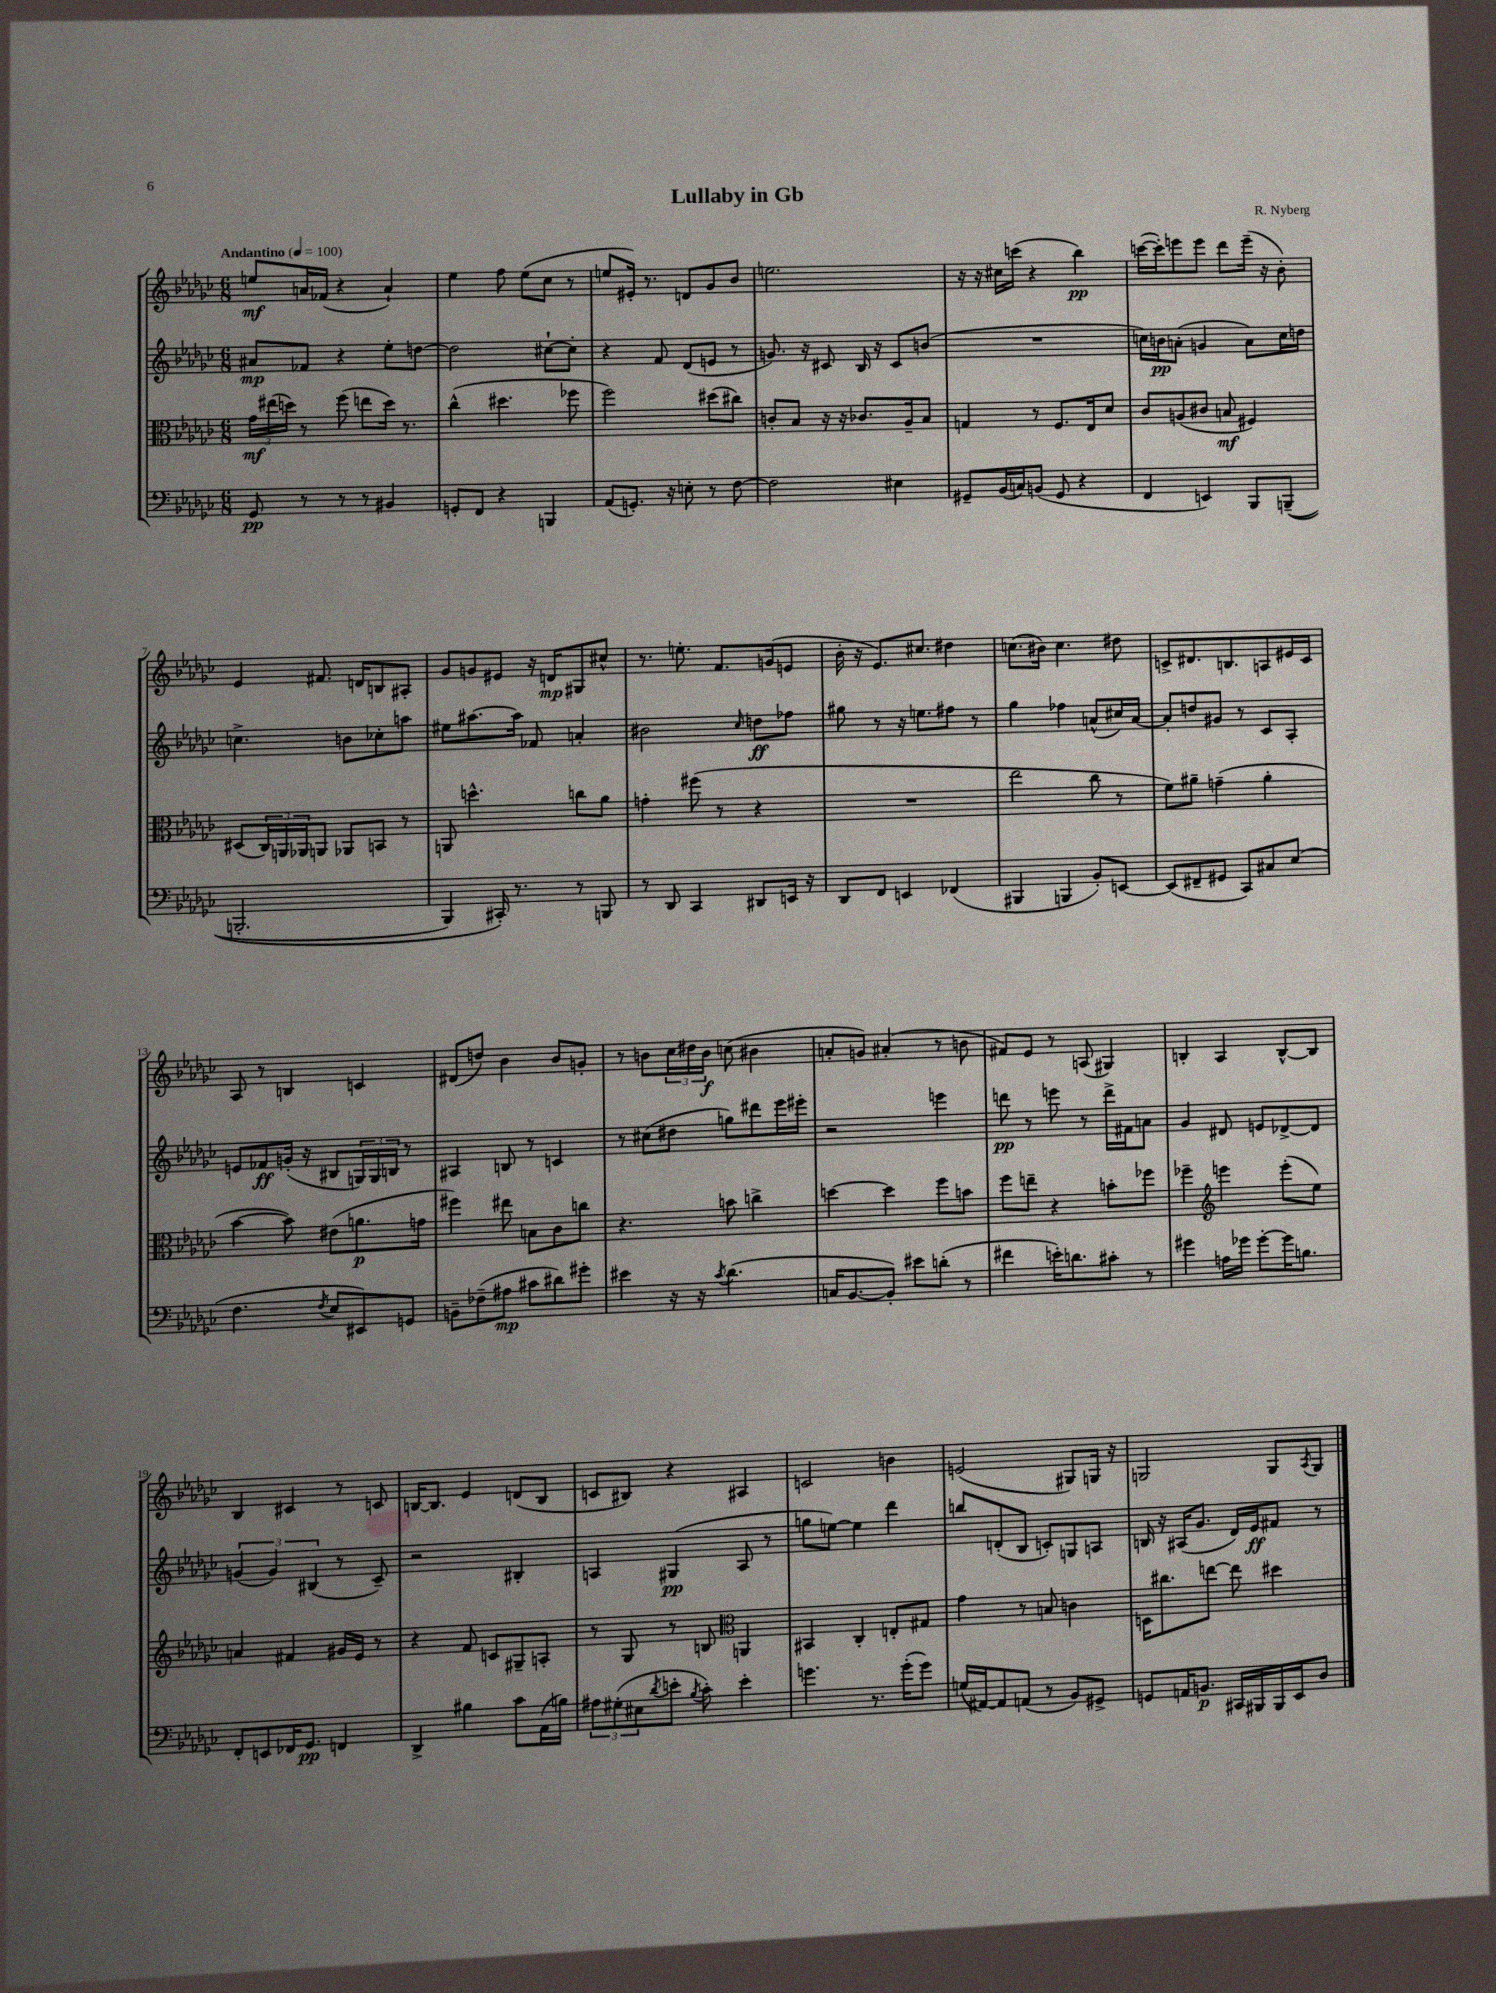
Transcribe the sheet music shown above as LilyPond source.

\header { title = "Lullaby in Gb" composer = "R. Nyberg" }
<<
\new StaffGroup <<
\new Staff = "s0" {
    \clef treble \key ges \major \numericTimeSignature \time 6/8 \tempo "Andantino" 4 = 100
    e''8\mf a'16 fes'16( r4 a'4-!) |
    ees''4 f''8 ees''8( ces''8 r8 |
    e''8 eis'16-.) r8. d'8 ges'8 bes'8 |
    e''2. |
    r16 r16 cis''16 c'''16( r4 bes''4\pp) |
    c'''16~( c'''16-.) e'''8 e'''8 des'''8 e'''16--( r16 bes'8-.) |
    ees'4 fis'8. d'16 b8 ais8-. |
    ges'8 g'8 eis'8 r16 d'16\mp gis8 cis''8-^ |
    r8. e''8.-. f'8. g'16( e'8 |
    bes'16-. r16 ees'8.) cis''8. dis''4 |
    c''8.( bis'16) c''4. dis''8 |
    c'8-> dis'8. b8. a8 eis'16 c'16 |
    aes8 r8 b4 c'4 |
    dis'8( d''8) bes'4 bes'8 g'8-. |
    r8 b'8 \tuplet 3/2 { ces''16 dis''16 b'16\f } c''8( bis'4 |
    a'8-. g'8) ais'4-.( r8 b'8 |
    fis'8) ees'8 r8 a8( gis4) |
    b4-. aes4 b8~-^ b8 |
    bes4 cis'4 r8 c'8 |
    b16~ b8. ees'4 d'8( b8 |
    c'8 bis8) r4 ais4 |
    c'2 b'4 |
    e'2( gis8) g16 r16 |
    g2 g8 \acciaccatura { aes8 } g8 \bar "|." |
}
\new Staff = "s1" {
    \clef treble \key ges \major \numericTimeSignature \time 6/8
    ais'8\mp fes'8 r4 ees''8-. d''8~ |
    d''2 cis''8~-! cis''8-. |
    r4 f'8 des'8( e'8 r8 |
    g'8.) r16 cis'8 bes16 r16 cis'8 b'8( |
    R2. |
    c''16) b'16\pp a'8-.( g'4 a'8) c''16 d''16 |
    c''4.-> b'8 ces''8-. a''8 |
    eis''8 ais''8.~ ais''16 fes'8 a'4-. |
    bis'2 \grace { ces''16 } d''8\ff fes''8 |
    gis''8 r8 r16 e''8. fis''8 r8 |
    ges''4 fes''4 a'8-^( cis''16) a'16~ |
    a'8-. d''8 gis'8 r8 ces'8 aes8-. |
    e'8 fes'8\ff g'16-.( r16 bis8 \tuplet 3/2 { g16) g16 b16 } r8 |
    ais4 b8 r8 c'4 |
    r8 cis''8( dis''8 g''8) dis'''8 ees'''16 eis'''16-. |
    r2 e'''4 |
    d'''8\pp r8 e'''8 r8 d'''16-> fis'16 a'8 |
    ges'4 dis'8 e'8 des'8~-> des'8 |
    \tuplet 3/2 { g'4( g'4) bis4( } r8 ces'8--) |
    r2 bis4-. |
    a4 gis4\pp( a8 r8 |
    g''8 e''8~) e''4 des'''4 |
    b''8 d'8-.( bes8 c'8-.) g8 a8 |
    b16 r16 ais16( ges'8. des'16) ees'16\ff fis'8 r8 \bar "|." |
}
\new Staff = "s2" {
    \clef alto \key ges \major \numericTimeSignature \time 6/8
    \tuplet 3/2 { ges'16\mf eis''16( d''16) } r8 f''8( e''8 d''16) r8. |
    ces''4-^( dis''4. fes''8 |
    f''2) dis''8( cis''8) |
    c'8-. bes8 r16 r16 ces'8. aes16-- bes8 |
    g4 r8 f8. ees16 des'8 |
    ces'8 a8( cis'8 b8\mf fis4) |
    dis8( \tuplet 3/2 { ces16) a,16 aes,16 } a,8 aes,8 b,8 r8 |
    a,8 d''4.-^ c''8 aes'8 |
    g'4-. fis''8( r8 r4 |
    R2. |
    ees''2 ces''8 r8 |
    f'8) ais'8-- g'4--( ais'4-. |
    bes'4~ bes'8) eis'8( a'8.\p g'16 |
    fis''4) eis''8 b8 ces'8 c''8 |
    r4. b'8 c''4-> |
    d''4~ d''4 f''8 b'8 |
    f''8 e''8-- r4 b'8-. fes''8 |
    fes''4-- \clef treble e'''4 e'''8-.( ees''8) |
    a'4 fis'4 gis'16 ees'16 r8 |
    r4 f'8 c'8 gis8-- a8-. |
    r8 ges8 r8 b8 \clef alto a,4 |
    bis,4 ces4-. e8-. gis8 |
    ges'4 r8 b8 c'4 |
    d16 cis''8. e''8~ e''8 dis''4 \bar "|." |
}
\new Staff = "s3" {
    \clef bass \key ges \major \numericTimeSignature \time 6/8
    ges,8\pp r8 r8 r8 bis,4 |
    g,8-. f,8 r4 b,,4 |
    aes,8( g,8.-.) r16 e8-. r8 f8~ |
    f2 eis4 |
    gis,8-- bes,16( c16) b,8( gis,8 r4 |
    f,4 e,4) bes,,8 b,,8--(\( |
    b,,2.-. |
    bes,,4) cis,16-.\) r8. r8 b,,8 |
    r8 des,8 ces,4 dis,8 e,16 r16 |
    des,8 f,8 e,4 fes,4( |
    bis,,4 b,,4 bes,8-.) e,8~ |
    e,8( fis,8-- gis,8 ces,8) cis8 ees8( |
    f4. \acciaccatura { f8 } ees8 eis,8) g,8 |
    b,8-- fes8--( ais8\mp cis'8 dis'8) gis'8-. |
    eis'4 r16 r16 \acciaccatura { ces'8 } des'4.( |
    c16 bes,8.~ bes,8-.) eis'8 d'8-.( r8 |
    fis'4 e'16-.) d'8. cis'8-. r8 |
    gis'4 a16 ges'16 ges'8~-. ges'16 b8. |
    f,8-. e,8 fes,16 ges,8.\pp f,4 |
    des,4-> bis4 ces'8 aes,16( b16) |
    \tuplet 3/2 { ais8 gis8-.( eis8 } \acciaccatura { des'8 } e'8-. \acciaccatura { bes8 } ces'8-.) e'4-. |
    g'4. r8. g'16-.( g'8) |
    g16( ais,16~) ais,8 a,8( r8 bes,8) gis,8-> |
    g,8 a,16 b,8.\p cis,16 bis,,16 bis,,16 ees,16 des8 \bar "|." |
}
>>
>>
